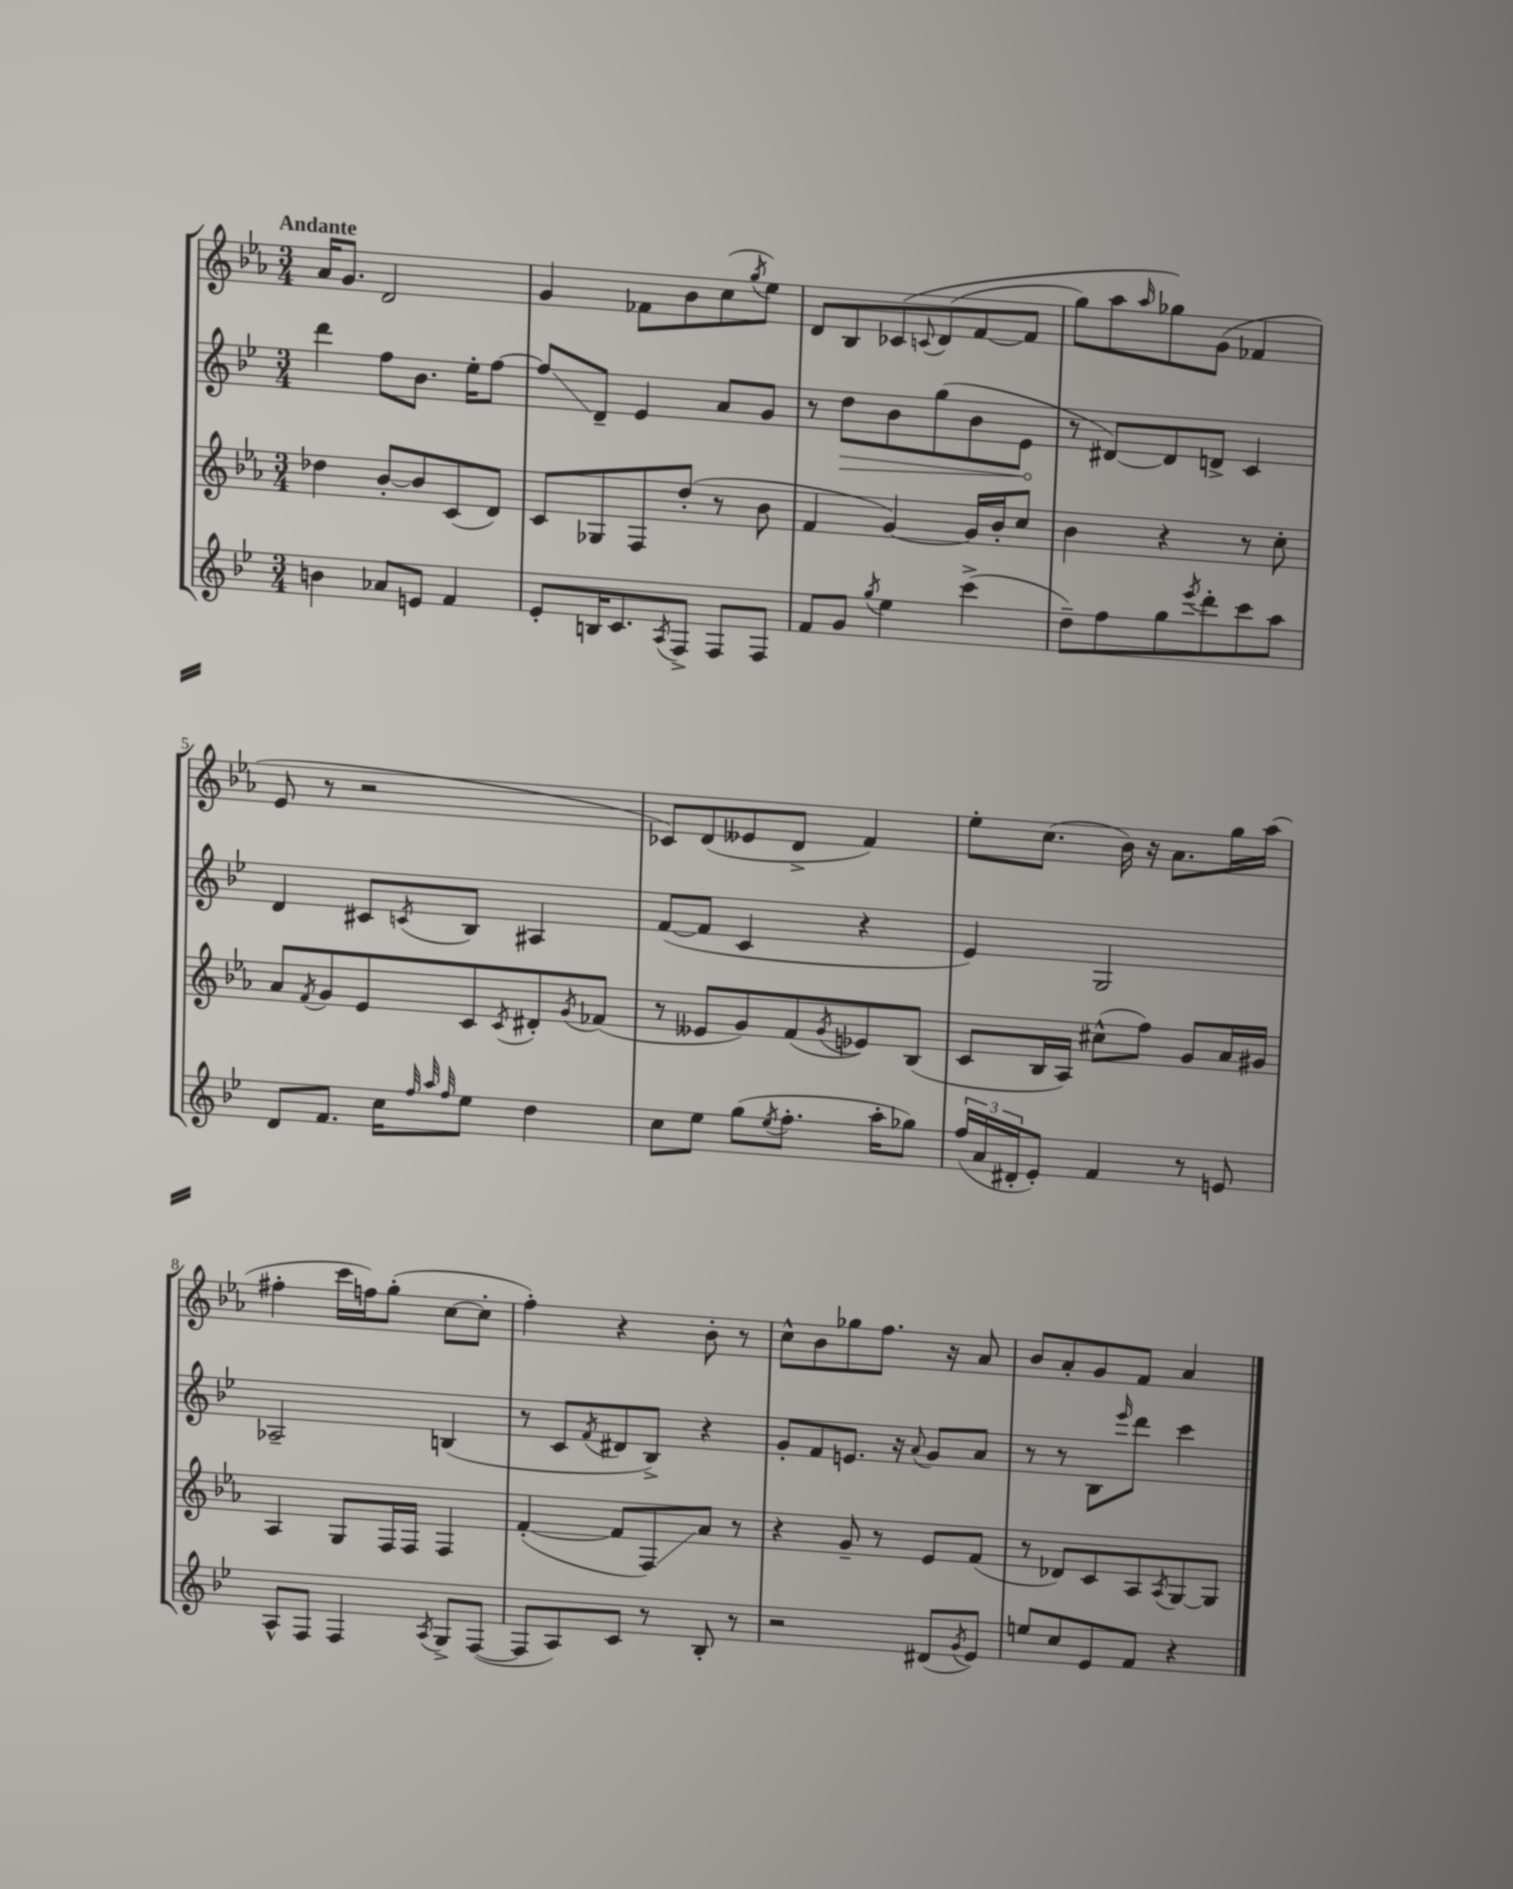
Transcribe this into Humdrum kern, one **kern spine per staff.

**kern	**kern	**kern	**kern
*staff4	*staff3	*staff2	*staff1
*clefG2	*clefG2	*clefG2	*clefG2
*k[b-e-]	*k[b-e-a-]	*k[b-e-]	*k[b-e-a-]
*M3/4	*M3/4	*M3/4	*M3/4
4b	4dd-	4ddd	16a-
.	.	.	8.g
8a-	[8b-'	8ff	2d
8e	8b-]	8.b-	.
4f	(8c	.	.
.	.	16ee-'	.
.	8d)	[8ff	.
=	=	=	=
8e-'	8c	8ff]	4g
16B	8G-	8d~	.
8.c	.	.	.
.	8F	4e-	8f-
8qA	.	.	.
8F^	(8dd'	.	8b-
8F	8r	8a	(8cc
.	.	.	8qgg
8F	8b-	8g	8ee-)
=	=	=	=
8f	4f	8r	8d
8g	.	8dd	8B-
8qgg	.	.	.
4ee-	[4g)	8b-	&(8c-
.	.	.	8qqc
.	.	(8gg	(8d
(4ccc^	16g]	8b-	[8f
.	16b-'	.	.
.	8cc	8e-	8f]
=	=	=	=
8dd~)	4b-	8r	8gg)
8ff	.	[8d#)	8aa-
.	.	.	16qqaa-
8gg	4r	8d#]	8gg-&)
8qeee-	.	.	.
8ddd'	.	8d^	(8g
8ccc	8r	4c	4f-
8aa	8cc'	.	.
=	=	=	=
8d	8a-	4d	8e-
.	8qf	.	.
8.f	8g	.	8r
.	8e-	8c#	2r
16cc	.	.	.
32qqff	.	.	.
32qqaa	.	.	.
32qqff	.	8qc	.
8ee-	8c	8B-	.
.	8qc	.	.
4dd	8d#'	4A#	.
.	8qg	.	.
.	(8f-	.	.
=	=	=	=
8cc	8r	([8f	8c-)
8ee-	8e--	8f]	(8d
(8gg	8g)	4c	8e--
8qee-	.	.	.
8.ff'	(8f	.	8d^
.	8qg	.	.
.	8e-)	4r	4f)
16aa'	.	.	.
8gg-)	(8B-	.	.
=	=	=	=
(24ff	8c	4e-)	8ee-'
24a	.	.	.
24d#'	.	.	.
8e-')	16B-	.	(8.cc
.	16A-)	.	.
4f	(8cc#^^	2G	.
.	.	.	16b-)
.	8ff)	.	16r
.	.	.	8.a-
8r	8g	.	.
8e	16a-	.	16gg
.	16g#	.	(16aa-
=	=	=	=
8A^^	4A-	2A-~	4ff#'
8F	.	.	.
4F	8G	.	16ccc
.	.	.	16ff)
.	16F	.	(8gg'
.	16F	.	.
8qA	.	.	.
8G^	4F	(4B	[8cc
([8F	.	.	8cc']
=	=	=	=
8F]	([4f'	8r	4ff')
8A)	.	8c	.
.	.	8qf	.
8c	8f]	8d#	4r
8r	8F)	8B-^)	.
8B-'	8a-	4r	8b-'
8r	8r	.	8r
=	=	=	=
2r	4r	8g'	8cc^^
.	.	8f	8b-
.	8g~	8.e	8gg-
.	8r	.	8.ff
.	.	16r	.
.	.	8qqa	.
(8d#	8e-	8g	.
.	.	.	16r
8qg	.	.	.
8e-)	(8f	8a	8a-
=	=	=	=
8ee	8r	8r	8b-
8cc	8d-)	8r	8a-'
8e-	8c	8B-	8g
.	.	16qqeee-	.
8f	8A-	8ddd	8f
.	8qA-	.	.
4r	[8G	4ccc	4a-
.	8G]	.	.
==	==	==	==
*-	*-	*-	*-
